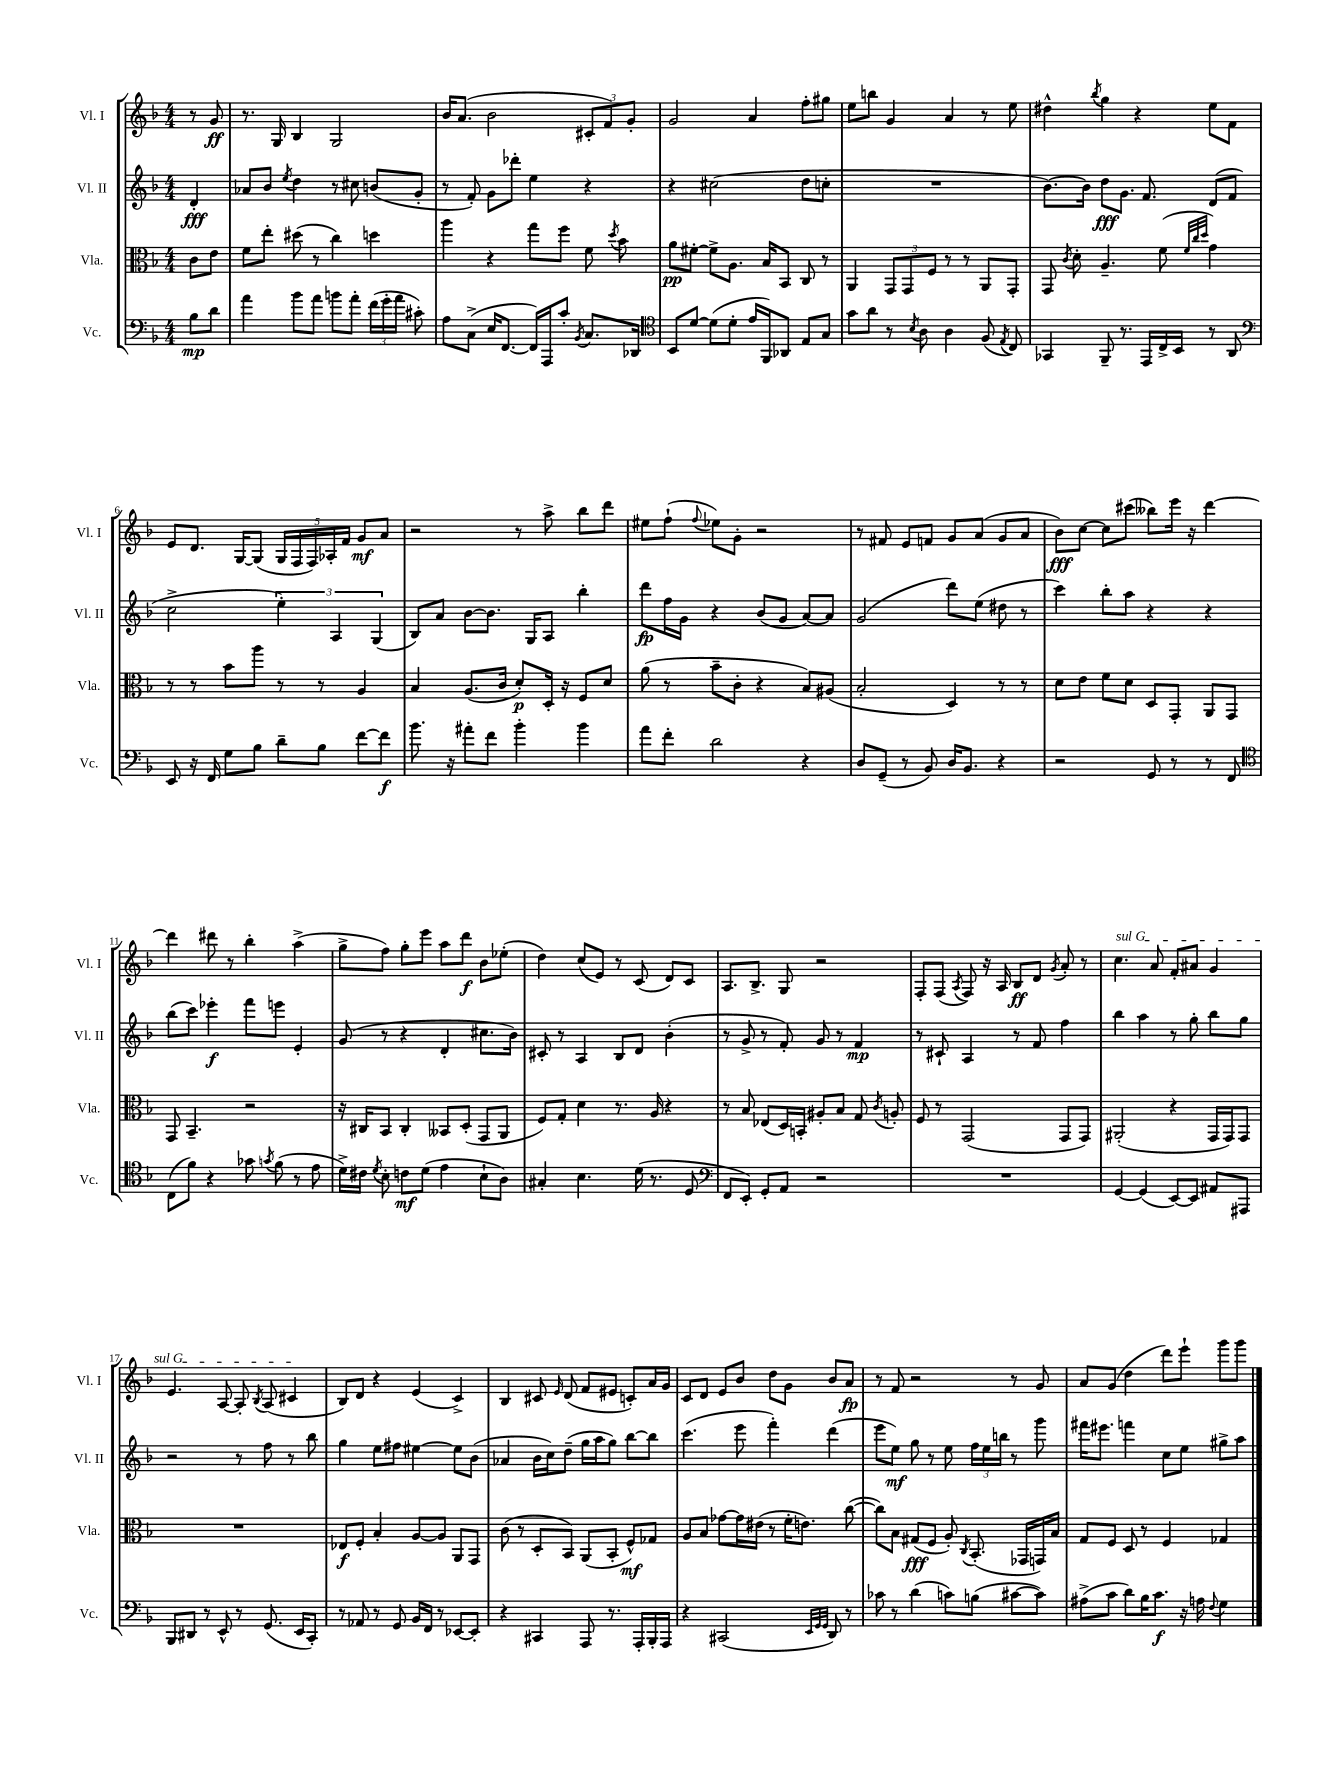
<<
\new StaffGroup <<
\new Staff = "s0" \with { instrumentName = "Vl. I" shortInstrumentName = "Vl. I" } {
    \clef treble \key f \major \numericTimeSignature \time 4/4 \partial 4
    \autoBeamOff r8 g'8\ff |
    r8. g16 bes4 g2 |
    bes'16[ a'8.]( bes'2 \tuplet 3/2 { cis'8[-. f'8) g'8]-. } |
    g'2 a'4 f''8[-. gis''8] |
    e''8[ b''8] g'4 a'4 r8 e''8 |
    dis''4-^ \acciaccatura { bes''8 } g''4 r4 e''8[ f'8] |
    e'8[ d'8.] g16[~ g8]( \tuplet 5/4 { g16[ f16 f16) aes16-. f'16] } g'8[\mf a'8] |
    r2 r8 a''8-> bes''8[ d'''8] |
    eis''8[ f''8]-!( \appoggiatura { f''8 } ees''8[) g'8]-. r2 |
    r8 fis'8 e'8[ f'8] g'8[ a'8]( g'8[ a'8] |
    bes'8[\fff) c''8]~ c''8[ cis'''8]( beses''8[) e'''16] r16 d'''4~ |
    d'''4 dis'''8 r8 bes''4-. a''4->( |
    g''8[-> f''8]) g''8[-. e'''8] a''8[ d'''8]\f bes'8[ ees''8]-.( |
    d''4) c''8[( e'8]) r8 c'8( d'8[) c'8] |
    a8.[ bes8.]-> g8 r2 |
    f8[-. f8]( \acciaccatura { a8 } f8) r16 a16 bes8[\ff d'8] \acciaccatura { g'8 } a'8-. r8 |
    \once \override TextSpanner.bound-details.left.text = \markup { \italic "sul G" } c''4.\startTextSpan a'8 f'8[-. ais'8] g'4 |
    e'4. a8~ a8-. \acciaccatura { bes8 } a8( cis'4\stopTextSpan |
    bes8[) d'8] r4 e'4( c'4->) |
    bes4 cis'8 \grace { e'16 } d'8( f'8[ eis'8] c'8[-.) a'16 g'16] |
    c'8[ d'8] e'8[ bes'8] d''8[ g'8] bes'8[ a'8]\fp |
    r8 f'8 r2 r8 g'8 |
    a'8[ g'8]( d''4 d'''8[) e'''8]-! g'''8[ g'''8] \bar "|." |
}
\new Staff = "s1" \with { instrumentName = "Vl. II" shortInstrumentName = "Vl. II" } {
    \clef treble \key f \major \numericTimeSignature \time 4/4 \partial 4
    \autoBeamOff d'4-.\fff |
    aes'8[ bes'8] \acciaccatura { e''8 } d''4 r8 cis''8 b'8[( g'8]-. |
    r8 f'8-.) g'8[ des'''8]-. e''4 r4 |
    r4 cis''2( d''8[ c''8]-. |
    R1 |
    bes'8.[~) bes'16] d''8[\fff g'8.] f'8. d'8[( f'8] |
    c''2-> \tuplet 3/2 { e''4-.) a4 g4( } |
    bes8[) a'8] bes'8[~ bes'8.] g16[ a8] bes''4-. |
    d'''8[\fp f''16 g'16] r4 bes'8[( g'8] a'8[~) a'8] |
    g'2( d'''8[) e''8]( dis''8 r8 |
    c'''4) bes''8[-. a''8] r4 r4 |
    bes''8[( c'''8]) ees'''4-.\f f'''8[ e'''8] e'4-. |
    g'8( r8 r4 d'4-. cis''8.[ bes'16]) |
    cis'8-. r8 a4 bes8[ d'8] bes'4-.( |
    r8 g'8-> r8 f'8-.) g'8 r8 f'4\mp |
    r8 cis'8-! a4 r8 f'8 f''4 |
    bes''4 a''4 r8 g''8-. bes''8[ g''8] |
    r2 r8 f''8 r8 bes''8 |
    g''4 e''8[ fis''8] eis''4~ eis''8[ bes'8]( |
    aes'4 bes'16[ c''16) d''8]--( g''16[ a''16 g''8]) bes''8[~ bes''8] |
    c'''4.( e'''8 f'''4-.) d'''4( |
    e'''8[ e''8]\mf) g''8 r8 e''8 \tuplet 3/2 { f''16[ e''16 b''16] } r8 g'''8 |
    fis'''16[ eis'''8.] f'''4 c''8[ e''8] gis''8[-> a''8] \bar "|." |
}
\new Staff = "s2" \with { instrumentName = "Vla." shortInstrumentName = "Vla." } {
    \clef alto \key f \major \numericTimeSignature \time 4/4 \partial 4
    \autoBeamOff c'8[ e'8] |
    f'8[ e''8]-. dis''8( r8 c''4) d''4 |
    a''4 r4 g''8[ f''8] f'8 \acciaccatura { d''8 } bes'8 |
    a'8[\pp fis'8]~-. fis'8[-> a8.] bes16[ bes,8] c8 r8 |
    a,4 \tuplet 3/2 { g,8[ g,8 f8] } r8 r8 a,8[ g,8]-. |
    g,8 \acciaccatura { c'8 } d'8-. a4.-- f'8( \grace { f'32[ c''32 d''32] } g'4) |
    r8 r8 bes'8[ a''8] r8 r8 a4 |
    bes4 a8.[( c'16] d'8[-.\p) d16]-. r16 f8[ d'8] |
    a'8( r8 bes'8[-- c'8]-. r4 bes8[) ais8]( |
    bes2-. d4) r8 r8 |
    d'8[ e'8] f'8[ d'8] d8[ g,8]-. a,8[ g,8] |
    g,8 bes,4.-- r2 |
    r16 cis16[ bes,8] cis4-. beses,8[ d8]-.( g,8[ a,8] |
    f8[) g8]-. d'4 r8. a16 r4 |
    r8 bes8 ees8[( d16) b,16]-. ais8[-. bes8] g8 \acciaccatura { c'8 } a8-. |
    f8 r8 g,2( g,8[ g,8]) |
    ais,2-.( r4 g,16[ g,16) g,8] |
    R1 |
    ees8[\f f8]-. bes4-. a8[~ a8] a,8[ g,8] |
    c'8( r8 d8[-. bes,8]) a,8[( bes,8]-. f8[-^\mf) ges8] |
    a8[ bes8] ges'8[~ ges'16 eis'16]( r8 f'16[-. e'8.]) c''8~( |
    c''8[) bes8] gis8[\fff( f8] a8-.) \acciaccatura { c8 } bes,8.-.( ges,16[ g,16) bes16] |
    g8[ f8] d8 r8 f4 ges4 \bar "|." |
}
\new Staff = "s3" \with { instrumentName = "Vc." shortInstrumentName = "Vc." } {
    \clef bass \key f \major \numericTimeSignature \time 4/4 \partial 4
    \autoBeamOff bes8[\mp d'8] |
    a'4 bes'8[ a'8] b'8[ a'8]-. \tuplet 3/2 { f'16[( g'16-. a'16] } cis'8-.) |
    a8[ c8]->( e16[ f,8.]~ f,16[) a,,16 c'8]-. \acciaccatura { bes,8 } c8.[ des,16] |
    \clef tenor bes,8[ d'8]~ d'8[( d'8]-. e'16[ f,16) aes,8] e8[ g8] |
    g'8[ a'8] r8 \acciaccatura { bes8 } a8 a4 f8( \acciaccatura { e8 } c8) |
    ges,4 f,8-- r8. e,16[ c16-> bes,16] r8 a,8 |
    \clef bass e,8 r16 f,16 g8[ bes8] d'8[-- bes8] f'8[~ f'8]\f |
    bes'8. r16 ais'8[-. f'8] bes'4-. bes'4 |
    a'8[ f'8]-. d'2 r4 |
    d8[ g,8]--( r8 bes,8) d16[ bes,8.] r4 |
    r2 g,8 r8 r8 f,8 |
    \clef tenor c8[( f'8]) r4 ges'8 \acciaccatura { g'8 } f'8( r8 e'8 |
    d'16[->) cis'16] \acciaccatura { d'8 } bes8-. c'8[\mf d'8]( e'4 bes8[-! a8]) |
    gis4-. bes4. d'16( r8. d8 |
    \clef bass f,8[ e,8]-.) g,8[-. a,8] r2 |
    R1 |
    g,4~ g,4( e,8[~) e,8] ais,8[ ais,,8] |
    bes,,8[ dis,8] r8 e,8-^ r8 g,8.( e,16[ c,8]-.) |
    r8 aes,8 r8 g,8 bes,16[ f,16] r8 ees,8[~ ees,8]-. |
    r4 cis,4 a,,8 r8. a,,16[-. bes,,16-. a,,16] |
    r4 cis,2( \grace { e,32[ g,32 g,32] } d,8) r8 |
    ces'8 r8 d'4( c'8[) b8]( cis'8[~ cis'8]) |
    ais8[->( c'8] d'8[) bes16 c'8.]\f r16 a16 \appoggiatura { f8 } g4 \bar "|." |
}
>>
>>
